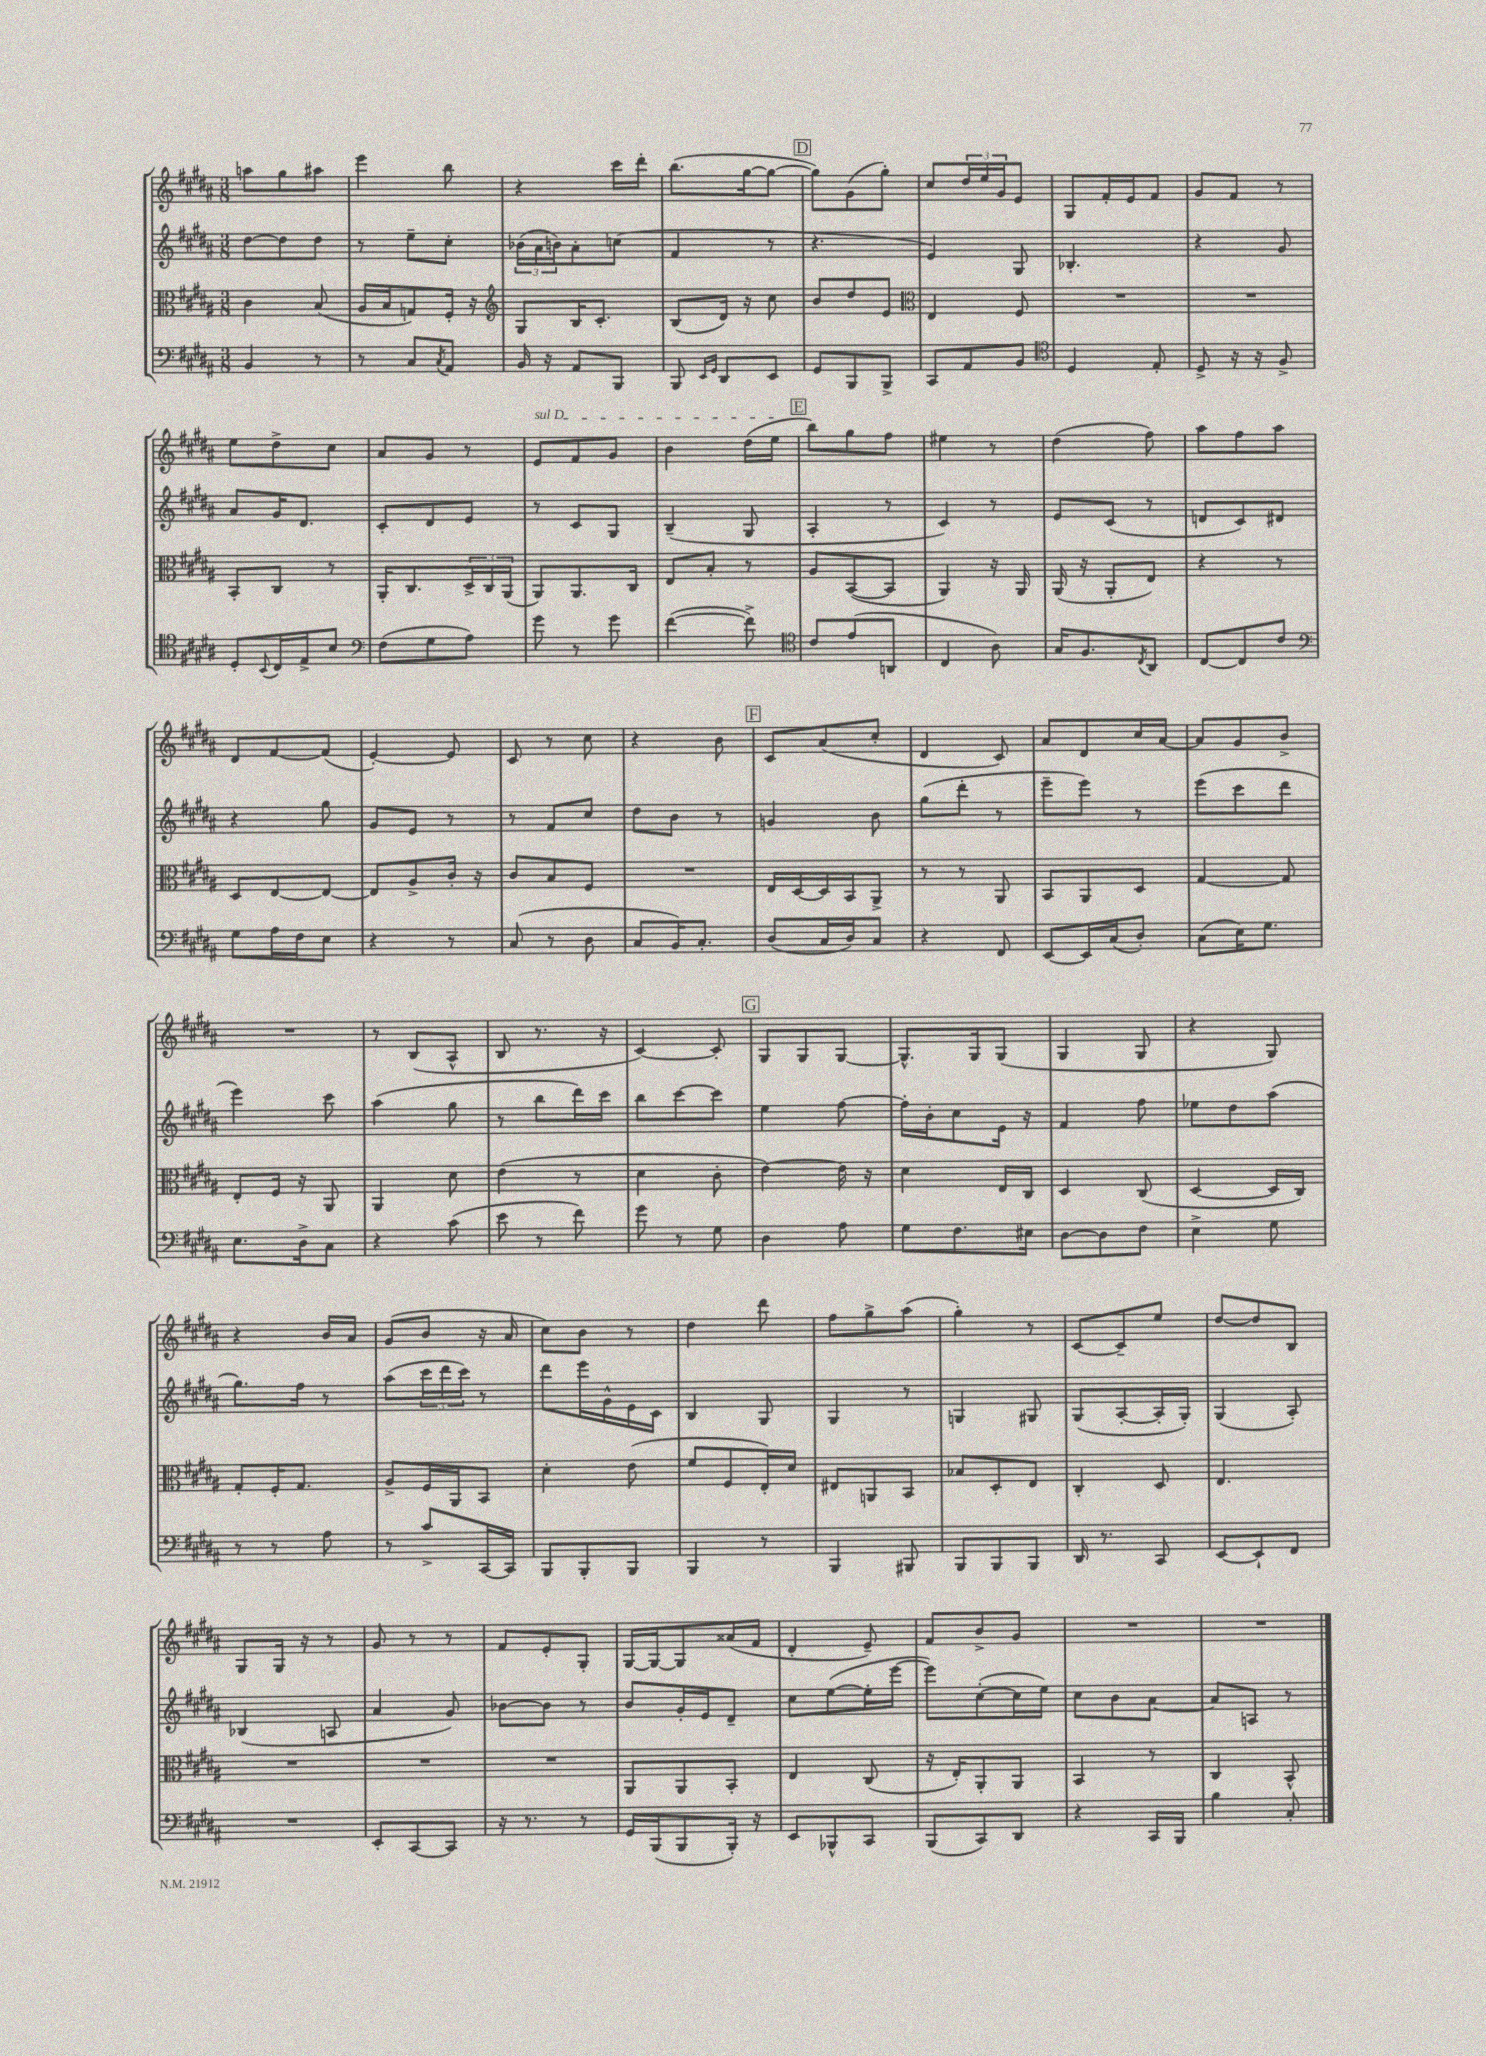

**kern	**kern	**kern	**kern
*staff4	*staff3	*staff2	*staff1
*clefF4	*clefC3	*clefG2	*clefG2
*k[f#c#g#d#a#]	*k[f#c#g#d#a#]	*k[f#c#g#d#a#]	*k[f#c#g#d#a#]
*M3/8	*M3/8	*M3/8	*M3/8
4BB/	4c#\	[8dd#\L	8aa\L
.	.	8dd#\]	8gg#\
8r	(8B/	8dd#\J	8aa#\J
=	=	=	=
8r	16A#/LL	8r	4eee\
.	16B/J	.	.
8C#/L	8G/)	8ee~\L	.
8qC#/	.	.	.
8AA#/J	16F#'/Jk	8cc#'\J	8bb\
.	16r	.	.
=	=	=	=
*	*clefG2	*	*
16BB/	8G#/L	(24b-\LL	4r
.	.	24a#\	.
16r	.	.	.
.	.	24b\J)	.
8AA#/L	16B/K	8a#'\	.
.	8.c#'/J	.	.
8BBB/J	.	(8cc\J	16ccc#\LL
.	.	.	16ddd#'\JJ
=	=	=	=
8BBB/	(8B/L	4f#/	(8.bb\L
16qqEE/LL	.	.	.
16qqGG#/JJ	.	.	.
8DD#/L	16d#/Jk)	.	.
.	16r	.	[16gg#\k
8EE/J	8cc#\	8r	8gg#\_J
=	=	=	=
8GG#/L	8b/L	4.r	8gg#\]L)
8BBB/	8dd#/	.	(8g#\
8BBB^/J	8e/J	.	8gg#'\J)
=	=	=	=
*	*clefC3	*	*
8CC#/L	4E/	4e/)	8cc#/L
8AA#/	.	.	24dd#/L
.	.	.	24ee/
.	.	.	24g#/J
8BB/J	8F#/	8G#/	8e/J
=	=	=	=
*clefC4	*	*	*
4D#/	4.r	4.B-'/	8G#/L
.	.	.	16f#'/L
.	.	.	16e/J
8E'/	.	.	8f#/J
=	=	=	=
8D#^/	4.r	4r	8g#/L
16r	.	.	8f#/J
16r	.	.	.
8F#^/	.	8g#/	8r
=	=	=	=
8D#'/L	8BB'/L	8a#/L	8ee\L
8qqBB/	.	.	.
16C#/L	8C#/J	16g#/K	8dd#^\
16E^/J	.	8.d#/J	.
8B/J	8r	.	8cc#\J
=	=	=	=
*clefF4	*	*	*
(8F#\L	16AA#'/LK	8c#'/L	8a#/L
.	8.C#/	.	.
8G#\	.	8d#/	8g#/J
8A#\J)	24D#^/L	8e/J	8r
.	24C#/	.	.
.	(24AA#/JJ	.	.
=	=	=	=
8g#\	8AA#/L)	8r	8e/L
8r	8.AA#/	8c#/L	8f#/
8g#\	.	8G#/J	8g#/J
.	16C#/Jk	.	.
=	=	=	=
([4f#\	8E/L	(4B~/	4b\
.	8B'/J	.	.
8f#^\])	8r	8G#/	(16dd#\LL
.	.	.	16ee\JJ
=	=	=	=
*clefC4	*	*	*
8c#/L	8A#/L	4A#'/	8bb\L)
(8e/	([8BB/	.	8gg#\
8AA/J	8BB/]J	8r	8ff#\J
=	=	=	=
4C#/	4AA#/)	4c#/)	4ee#\
8A#\)	16r	8r	8r
.	16AA#/	.	.
=	=	=	=
16G#/LK	(16AA#/	8e/L	(4dd#\
8.F#/	16r	.	.
.	8AA#'/L	(8c#/J	.
8qC#/	.	.	.
8AA#/J	8E/J)	8r	8ff#\)
=	=	=	=
[8C#/L	4r	8d/L	8aa#\L
8C#/]	.	8c#/)	8ff#\
8c#/J	8r	8d#/J	8aa#\J
=	=	=	=
*clefF4	*	*	*
8G#\L	8D#/L	4r	8d#/L
16A#\L	[8E/	.	[8f#/
16F#\J	.	.	.
8E\J	8E/_J	8gg#\	(8f#/]J
=	=	=	=
4r	8E/]L	8g#/L	[4e'/)
.	8A#^/	8e/J	.
8r	16c#'/Jk	8r	8e/]
.	16r	.	.
=	=	=	=
(8C#/	8c#/L	8r	8c#/
8r	8B/	8f#/L	8r
8D#\	8F#/J	8cc#/J	8cc#\
=	=	=	=
8C#/L	4.r	8dd#\L	4r
16BB/K)	.	8b\J	.
8.C#'/J	.	.	.
.	.	8r	8b\
=	=	=	=
(8D#/L	16E/LL	4g/	8c#/L
.	[16D#/	.	.
16C#/L	16D#/]	.	(8a#/
16D#/J)	16BB/J	.	.
8C#/J	8AA#^/J	8b\	8cc#'/J
=	=	=	=
4r	8r	(8gg#\L	4d#/
.	8r	8ddd#'\J	.
8FF#/	8AA#/	8r	8c#/)
=	=	=	=
[8EE/L	8BB/L	8eee~\L	8a#/L
16EE/]L	8AA#/	8eee\J)	8d#/
(16C#/J	.	.	.
8D#'/J)	8D#/J	8r	16cc#/L
.	.	.	[16a#/JJ
=	=	=	=
(8C#\L	[4G#/	(8eee\L	8a#/]L
16E\K)	.	8ccc#\	8g#/
8.G#\J	.	.	.
.	8G#/]	8ddd#\J	8b^/J
=	=	=	=
8.E\L	8E'/L	4eee\)	4.r
.	16F#/Jk	.	.
16D#^\k	16r	.	.
8C#\J	8AA#/	8ccc#\	.
=	=	=	=
4r	4AA#/	(4aa#\	8r
.	.	.	(8B/L
(8c#\	8d#\	8gg#\	8A#^^/J
=	=	=	=
8e\	(4e\	8r	8B/
8r	.	8bb\L	8.r
8f#\)	8r	16ddd#\L)	.
.	.	16ccc#\JJ	16r
=	=	=	=
8g#\	4d#\	8bb\L	[4c#/)
8r	.	[8ccc#\	.
8G#\	8c#'\	8ccc#\]J	8c#'/]
=	=	=	=
4D#\	[4e\)	4ee\	8G#/L
.	.	.	8G#/
8A#\	16e\]	[8ff#\	[8G#/J
.	16r	.	.
=	=	=	=
8G#\L	4d#\	16ff#'\]LL	8.G#^^/]L
.	.	16b'\J	.
8.F#\	.	8cc#\	.
.	.	.	16G#/k
.	16E/LL	16e\Jk	(8G#/J
16E#\Jk	16C#/JJ	16r	.
=	=	=	=
[8D#\L	4D#/	4f#/	4G#/
8D#\]	.	.	.
8F#\J	(8C#/	8ff#\	8G#/
=	=	=	=
4E^\	[4D#/	8ee-\L	4r
.	.	8dd#\	.
8G#\	16D#/]LL	(8aa#\J	8G#/)
.	16C#/JJ)	.	.
=	=	=	=
8r	8G#'/L	8.gg#\L)	4r
8r	16F#'/K	.	.
.	8.G#/J	16ff#\Jk	.
8A#\	.	8r	16b/LL
.	.	.	16a#/JJ
=	=	=	=
8r	8A#^/L	(8aa#\L	(8g#/L
8c#^/L	16F#/L	24ccc#\L	8b/J
.	.	24ddd#\	.
.	16AA#/J	.	.
.	.	24ccc#\JJ)	.
[16CC#/L	8BB/J	8r	16r
16CC#/]JJ	.	.	16a#/
=	=	=	=
8BBB/L	4d#'\	8ddd#\L	8cc#\L)
8BBB'/	.	16eee\L	8b\J
.	.	16g#^^\	.
8BBB/J	(8e\	16e\	8r
.	.	16c#\JJ	.
=	=	=	=
4BBB/	8f#/L	4B/	4dd#\
.	8F#/	.	.
8r	16E'/L)	8G#/	8ddd#\
.	16d#/JJ	.	.
=	=	=	=
4BBB/	8E#/L	4G#/	8ff#\L
.	8AA/	.	8gg#^\
8BBB#/	8BB/J	8r	(8aa#\J
=	=	=	=
8BBB/L	8B-/L	4G/	4gg#'\)
8BBB/	8D#'/	.	.
8BBB/J	8E/J	8G#/	8r
=	=	=	=
16DD#/	4C#'/	(8G#/L	[8c#/L
8.r	.	.	.
.	.	[8A#'/	8c#~/]
8CC#/	8D#/	16A#'/]L	8ee/J
.	.	16G#'/JJ)	.
=	=	=	=
[8EE/L	4.E/	(4G#/	[8dd#/L
8EE`/]	.	.	8dd#/]
8FF#/J	.	8A#'/)	8B/J
=	=	=	=
4.r	4.r	(4B-/	8G#/L
.	.	.	16G#/Jk
.	.	.	16r
.	.	8A/	8r
=	=	=	=
8EE'/L	4.r	4a#/	8g#/
[8CC#/	.	.	8r
8CC#/]J	.	8g#/)	8r
=	=	=	=
16r	4.r	[8b-\L	8f#/L
8.r	.	.	.
.	.	8b-\]J	8e'/
8r	.	8r	8G#'/J
=	=	=	=
16GG#/LL	8AA#/L	8b/L	[16G#/LL
(16BBB/J	.	.	16G#/_J
8BBB/	8AA#/	16g#'/L	8G#/]
.	.	16e/J	.
16BBB'/Jk)	8BB'/J	8d#~/J	(16a##/L
16r	.	.	16f#/JJ
=	=	=	=
8EE/L	4E/	8cc#\L	4d#'/
8BBB-^^/	.	([8ee\	.
8CC#/J	(8C#/	16ee'\]L	8e~/)
.	.	[16eee\JJ	.
=	=	=	=
(8BBB/L	16r	8eee\]L)	8f#/L
.	16E'/LK)	.	.
8CC#/)	8AA#'/	([8cc#'\	8b^/
8DD#/J	8AA#/J	16cc#\]L	8g#/J
.	.	16ee\JJ)	.
=	=	=	=
4r	4BB/	8cc#\L	4.r
.	.	8b\	.
16CC#/LL	8r	[8a#\J	.
16BBB/JJ	.	.	.
=	=	=	=
4B\	4C#/	8a#/]L	4.r
.	.	8A/J	.
8C#'/	8BB^^/	8r	.
==	==	==	==
*-	*-	*-	*-
